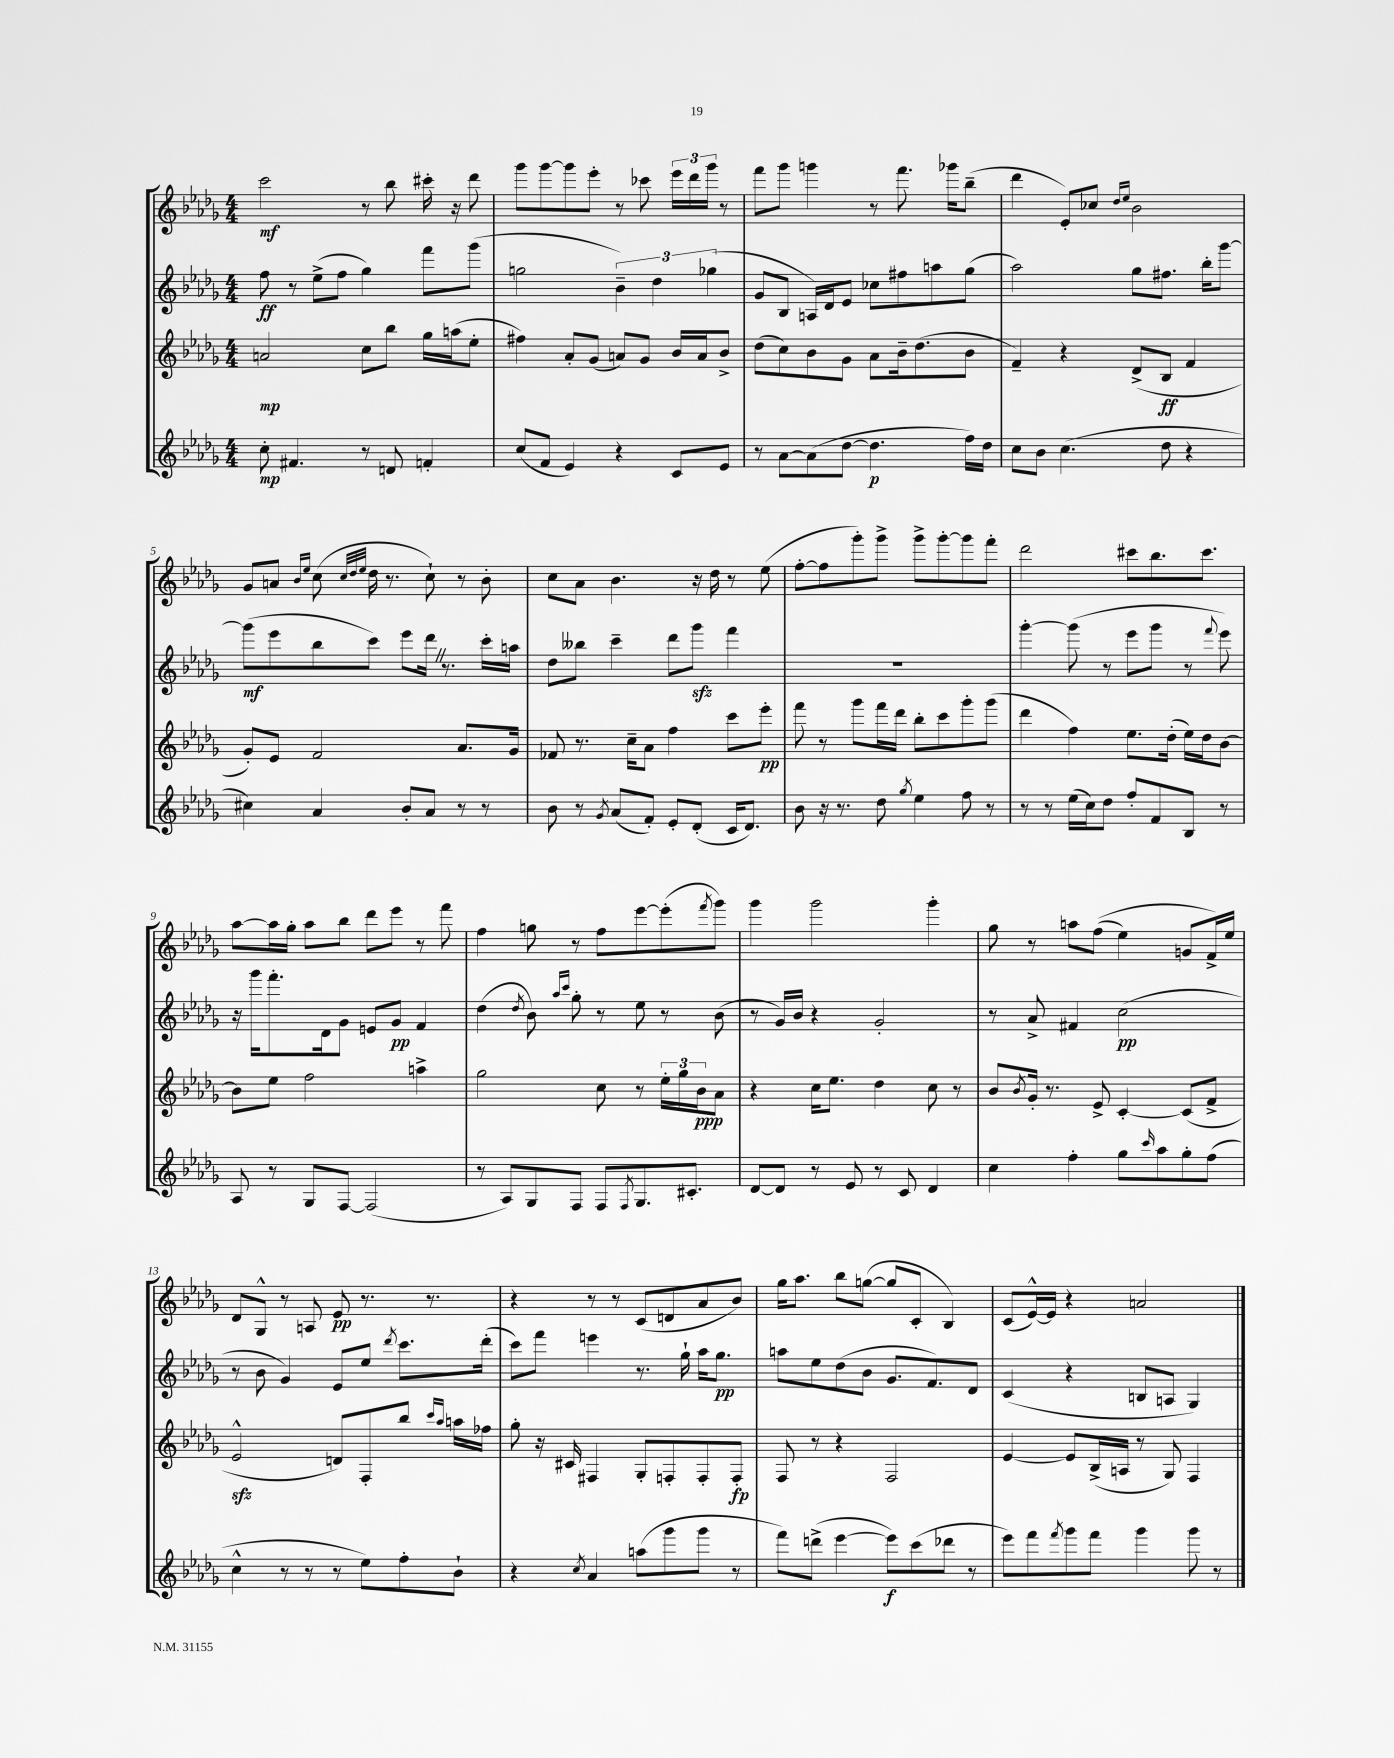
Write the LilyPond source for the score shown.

<<
\new StaffGroup <<
\new Staff = "s0" {
    \clef treble \key des \major \numericTimeSignature \time 4/4
    c'''2\mf r8 bes''8 cis'''16-. r16 des'''8 |
    ges'''8 ges'''8~ ges'''8 ees'''8-. r8 ces'''8 \tuplet 3/2 { ees'''16 des'''16 ges'''16 } r8 |
    f'''8 ges'''8 g'''4 r8 f'''8. ges'''16 bes''8--( |
    des'''4 ees'8-.) ces''8 \grace { des''16 ees''16 } bes'2 |
    ges'8 a'8 \grace { bes'16 ees''16 } c''8( \grace { c''32 des''32 ees''32 } des''16 r8. c''8-!) r8 bes'8-. |
    c''8 aes'8 bes'4. r16 des''16 r8 ees''8( |
    f''8~-. f''8 ges'''8-.) ges'''8-> ges'''8-> ges'''8~-. ges'''8 f'''8-. |
    des'''2 cis'''8 bes''8. cis'''8. |
    aes''8~ aes''16 ges''16-. aes''8 bes''8 des'''8 ees'''8 r8 f'''8 |
    f''4 g''8 r8 f''8 ees'''8~ ees'''8-.( \acciaccatura { f'''8 } ges'''8) |
    ges'''4 ges'''2 ges'''4-. |
    ges''8 r8 a''8 f''8(\( ees''4) g'8 f'16->\) ees''16 |
    des'8 ges8-^ r8 a8 ees'8\pp r8. r8. |
    r4 r8 r8 c'8( d'8 aes'8 bes'8) |
    ges''16 aes''8. bes''8 g''8~( g''8 c'8-. bes4) |
    c'8( ees'16~-^) ees'16 r4 a'2 \bar "|." |
}
\new Staff = "s1" {
    \clef treble \key des \major \numericTimeSignature \time 4/4
    f''8\ff r8 ees''8->( f''8 ges''4) f'''8 ges'''8( |
    g''2 \tuplet 3/2 { bes'4--) des''4 ges''4( } |
    ges'8 bes8 a16) des'16 ees'8 ces''8 fis''8 a''8 ges''8( |
    aes''2) ges''8 fis''8. bes''16-. ges'''8~ |
    ges'''8\mf( ees'''8 bes''8 c'''8) ees'''8 des'''16 \once \override BreathingSign.text = \markup { \musicglyph "scripts.caesura.straight" } \breathe r8. c'''16-. a''16 |
    des''8 beses''8 c'''4-- des'''8 ges'''8\sfz f'''4 |
    R1 |
    ges'''4~-. ges'''8( r8 ees'''8 ges'''8 r8 \appoggiatura { f'''8 } ees'''8) |
    r16 ges'''16 f'''8.-. des'16 ges'8 e'8 ges'8\pp f'4 |
    des''4( \acciaccatura { des''8 } bes'8) \grace { aes''16 c'''16 } ges''8-. r8 ees''8 r8 bes'8( |
    r8 ges'16) bes'16 r4 ges'2-. |
    r8 aes'8-> fis'4 c''2\pp( |
    r8 bes'8 ges'4) ees'8 ees''8 \acciaccatura { des'''8 } c'''8. des'''16-.( |
    c'''8) f'''8 e'''4 r8. ges''16-! aes''16 ges''8.\pp |
    a''8 ees''8 des''8( bes'8 ges'8. f'8.) des'8 |
    c'4( r4 b8 a8 ges4) \bar "|." |
}
\new Staff = "s2" {
    \clef treble \key des \major \numericTimeSignature \time 4/4
    a'2\mp c''8 bes''8 ges''16 a''16( ees''8-. |
    fis''4) aes'8-. ges'8( a'8) ges'8 bes'16 a'16 bes'8-> |
    des''8( c''8) bes'8 ges'8 aes'8 bes'16-- des''8.( bes'8 |
    f'4--) r4 des'8->( bes8\ff f'4 |
    ges'8-.) ees'8 f'2 aes'8. ges'16 |
    fes'8 r8. c''16-- aes'8 f''4 c'''8 ees'''8-.\pp |
    f'''8 r8 ges'''8 f'''16 des'''16 bes''8-. c'''8 ges'''8-. ges'''8( |
    des'''4 f''4) ees''8. des''16-.( ees''16) des''16 bes'8~ |
    bes'8 ees''8 f''2 a''4-> |
    ges''2 c''8 r8 \tuplet 3/2 { ees''16-. ges''16 bes'16\ppp } aes'8 |
    r4 c''16 ees''8. des''4 c''8 r8 |
    bes'8 \acciaccatura { bes'8 } ges'16-. r8. ees'8-> c'4~-. c'8( f'8-> |
    ees'2-^\sfz d'8) f8-. bes''8 \grace { c'''16 aes''16 } a''16 fes''16 |
    ges''8-. r16 cis'16 fis4 ges8-. f8-. f8-. f8-.\fp |
    f8 r8 r4 f2 |
    ees'4~ ees'8 bes16->( a16 r8 ges8) f4 \bar "|." |
}
\new Staff = "s3" {
    \clef treble \key des \major \numericTimeSignature \time 4/4
    c''8-.\mp fis'4. r8 d'8 f'4-. |
    c''8( f'8 ees'4) r4 c'8 ees'8 |
    r8 aes'8~ aes'8( des''8~ des''4.\p f''16) des''16 |
    c''8 bes'8 c''4.( des''8 r4 |
    cis''4) aes'4 bes'8-. aes'8 r8 r8 |
    bes'8 r8 \acciaccatura { ges'8 } aes'8( f'8-.) ees'8-. des'8-.( c'16 des'8.) |
    bes'8 r16 r8. des''8 \acciaccatura { ges''8 } ees''4 f''8 r8 |
    r8 r8 ees''16( c''16) des''8 f''8-. f'8 bes8 r8 |
    aes8 r8 ges8 f8~ f2( |
    r8 aes8) ges8 f8 f8 \acciaccatura { f8 } ges8. cis'8.-. |
    des'8~ des'8 r8 ees'8 r8 c'8 des'4 |
    c''4 f''4-. ges''8 \grace { c'''16 } aes''8 ges''8-. f''8( |
    c''4-^ r8 r8 r8 ees''8) f''8-. bes'8-! |
    r4 \acciaccatura { c''8 } aes'4 a''8( ges'''8 ges'''8 r8 |
    f'''8) d'''8->( ees'''4~ ees'''8\f) c'''8( des'''8 r8 |
    ees'''8) f'''8 \acciaccatura { f'''8 } ges'''8 f'''8 ges'''4 ges'''8 r8 \bar "|." |
}
>>
>>
